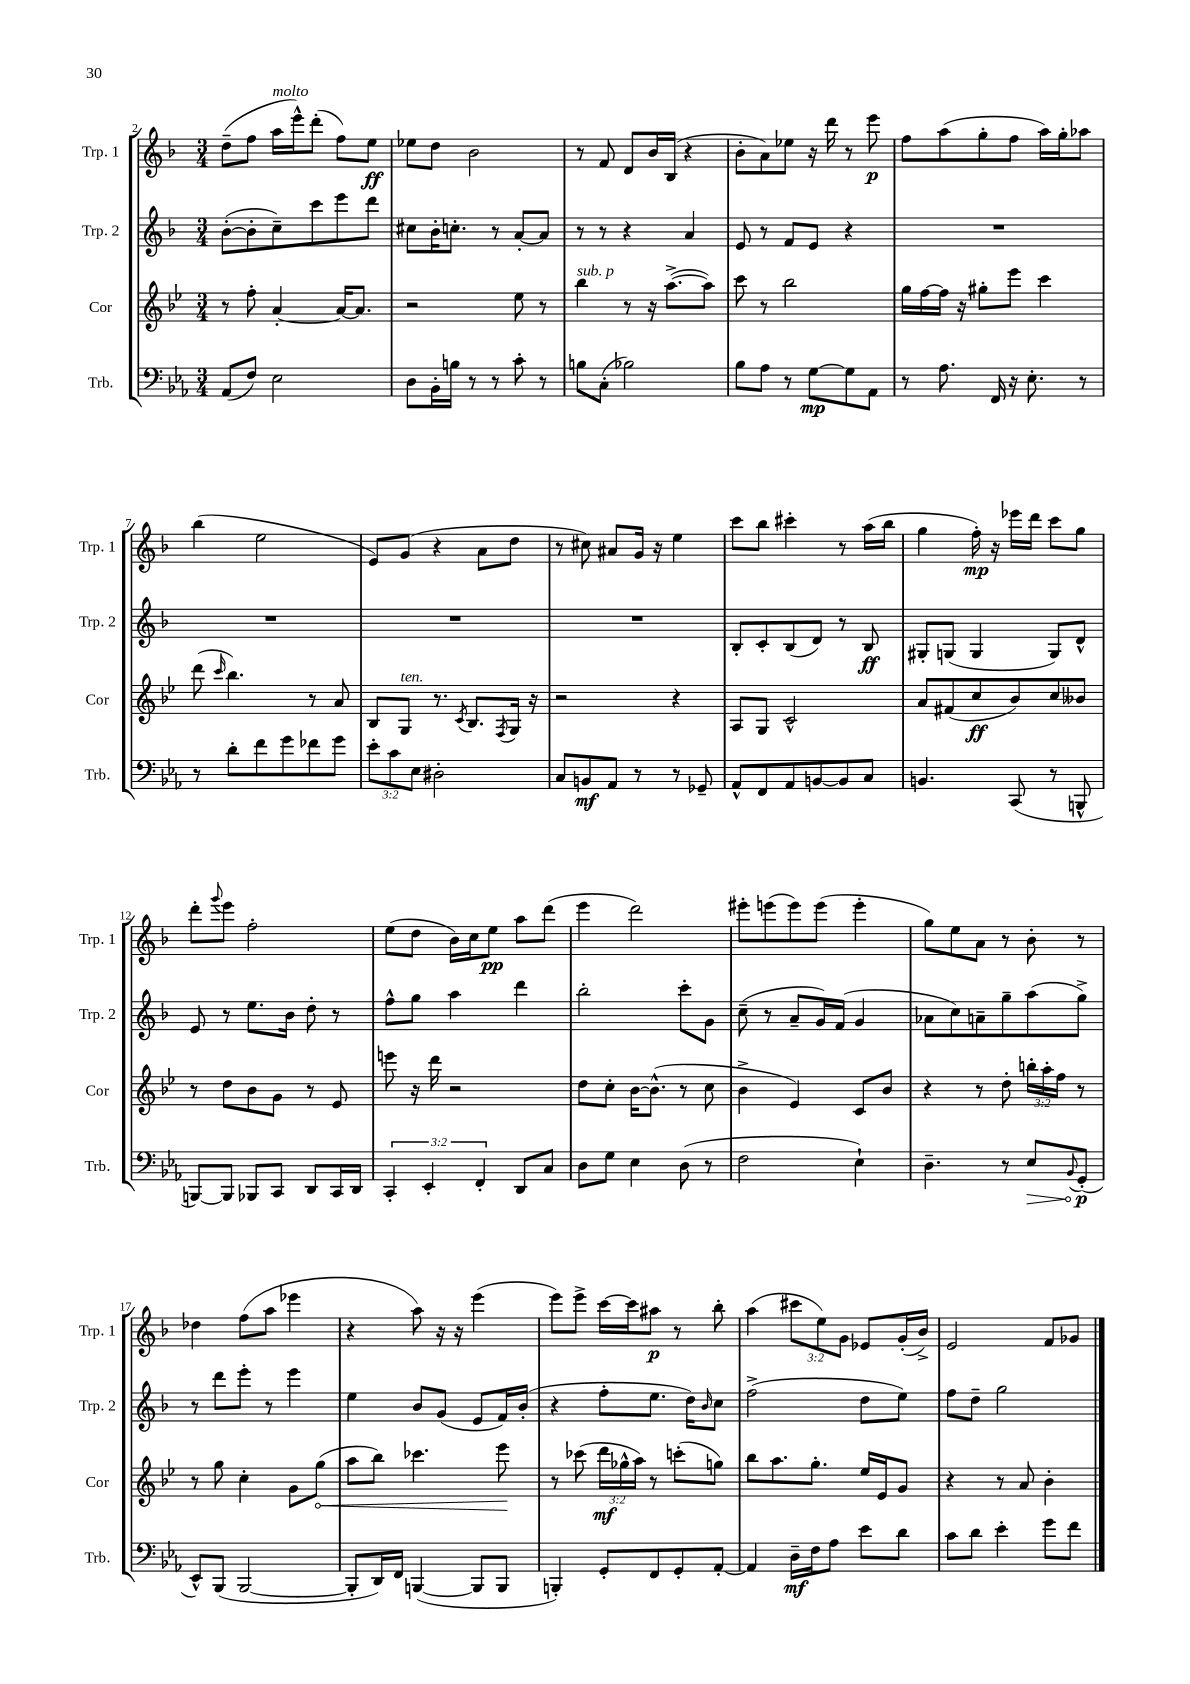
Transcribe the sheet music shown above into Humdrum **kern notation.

**kern	**kern	**kern	**kern
*staff4	*staff3	*staff2	*staff1
*clefF4	*clefG2	*clefG2	*clefG2
*k[b-e-a-]	*k[b-e-]	*k[b-]	*k[b-]
*M3/4	*M3/4	*M3/4	*M3/4
(8AA-/L	8r	([8b-'\L	(8dd~\L
8F/J)	8ff'\	8b-'\]	8ff\J
2E-\	[4a'/	8cc~\)	16aa\LL
.	.	.	16eee^^\J)
.	.	8ccc\	(8ddd'\J
.	16a/_LK	8eee\	8ff\L)
.	8.a/]J	.	.
.	.	8ddd\J	8ee\J
=	=	=	=
8D\L	2r	8cc#\L	8ee-\L
16BB-'\L	.	16b-'\K	8dd\J
16B\JJ	.	8.cc'\J	.
8r	.	.	2b-\
8r	.	8r	.
8c'\	8ee-\	[8a'/L	.
8r	8r	8a/]J	.
=	=	=	=
8B\L	4bb-\	8r	8r
(8C'\J	.	8r	8f/
2B-\)	8r	4r	8d/L
.	16r	.	16b-/L
.	([8.aa^\L	.	(16B-/JJ
.	.	4a/	4r
.	8aa\]J)	.	.
=	=	=	=
8B-\L	8ccc\	8e/	8b-'\L
8A-\J	8r	8r	8a\)
8r	2bb-\	8f/L	8ee-\J
[8G\L	.	8e/J	16r
.	.	.	16ddd\
8G\]	.	4r	8r
8AA-\J	.	.	8eee\
=	=	=	=
8r	16gg\LL	2.r	8ff\L
.	[16ff\	.	.
8.A-\	16ff\]JJ	.	(8aa\
.	16r	.	.
.	8gg#'\L	.	8gg'\
16FF/	.	.	.
16r	8eee-\J	.	8ff\J
8.E-'\	.	.	.
.	4ccc\	.	16aa\LL)
.	.	.	16gg'\J
8r	.	.	8aa-\J
=	=	=	=
8r	(8ddd\	2.r	(4bb-\
.	16qqccc/	.	.
8d'\L	4.bb-\)	.	.
8f\	.	.	2ee\
8g\	.	.	.
8f-\	8r	.	.
8g\J	8a/	.	.
=	=	=	=
12e-'\L	8B-/L	2.r	8e/L)
12c\	.	.	.
.	8G/J	.	(8g/J
12E-\J	.	.	.
2D#'\	8.r	.	4r
.	8qc/	.	.
.	8.B-/L	.	.
.	.	.	8a\L
.	8qF/	.	.
.	16G/Jk	.	8dd\J
.	16r	.	.
=	=	=	=
8C/L	2r	2.r	8r
8BB/	.	.	8cc#\)
8AA-/J	.	.	8a#/L
8r	.	.	16g/Jk
.	.	.	16r
8r	4r	.	4ee\
8GG-~/	.	.	.
=	=	=	=
8AA-^^/L	8A/L	8B-'/L	8ccc\L
8FF/	8G/J	8c'/	8bb-\J
8AA-/	2c^^/	(8B-/	4ccc#'\
[8BB/	.	8d/J)	.
8BB/]	.	8r	8r
8C/J	.	8B-/	(16aa\LL
.	.	.	16bb-\JJ
=	=	=	=
4.BB/	8a/L	8G#'/L	4gg\
.	(8f#/	(8G/J	.
.	8cc/	4G/	16ff'\)
.	.	.	16r
(8CC/	8b-/)	.	16eee-\LL
.	.	.	16ddd\JJ
8r	8cc/	8G/L)	8ccc\L
8BBB^^/	8b--/J	8d^^/J	8gg\J
=	=	=	=
[8BBB/L)	8r	8e/	8ddd'\L
.	.	.	8qqggg/
8BBB/]J	8dd\L	8r	8eee\J
8BBB-/L	8b-\	8.ee\L	2ff'\
8CC/J	8g\J	.	.
.	.	16b-\Jk	.
8DD/L	8r	8dd'\	.
16CC/L	8e-/	8r	.
16DD/JJ	.	.	.
=	=	=	=
6CC'/	8eee\	8ff^^\L	(8ee\L
.	16r	8gg\J	8dd\J
6EE-'/	.	.	.
.	16ddd\	.	.
.	2r	4aa\	16b-\LL)
.	.	.	16cc\J
6FF'/	.	.	.
.	.	.	8ee\J
8DD/L	.	4ddd\	8aa\L
8C/J	.	.	(8ddd\J
=	=	=	=
8D\L	8dd\L	2bb-'\	4eee\
8G\J	8cc'\J	.	.
4E-\	[16b-\LK	.	2ddd\)
.	(8.b-^^\]J	.	.
(8D\	8r	8ccc'\L	.
8r	8cc\	8g\J	.
=	=	=	=
2F\	4b-^\	(8cc~\	8eee#'\L
.	.	8r	(8eee\
.	4e-/)	8a~/L	8eee\)
.	.	16g/L)	(8eee\J
.	.	(16f/JJ	.
4E-`\)	8c/L	4g/	4eee'\
.	8b-/J	.	.
=	=	=	=
4.D~\	4r	8a-\L	8gg\L)
.	.	8cc\)	8ee\
.	8r	8a~\	8a\J
8r	8dd'\	8gg~\	8r
8E-/L	24bb'\LL	(8aa\	8b-'\
.	24aa'\	.	.
.	24ff\JJ	.	.
8qqBB-/	.	.	.
(8GG'/J	8r	8gg^\J)	8r
=	=	=	=
8EE-^^/L)	8r	8r	4dd-\
(8BBB-/J	8gg\	8ddd\L	.
[2BBB-/	4cc'\	8eee'\J	(8ff\L
.	.	8r	8aa\J
.	8g\L	4eee\	4eee-\
.	(8gg\J	.	.
=	=	=	=
8BBB-'/]L	8aa\L	4ee\	4r
16DD/L)	8bb-\J)	.	.
16FF/JJ	.	.	.
([4BBB/	4.ccc-\	8b-/L	8aa\)
.	.	(8g/J	16r
.	.	.	16r
8BBB/]L	.	8e/L	(4eee\
8BBB/J	8eee-\	16f/L)	.
.	.	(16b-'/JJ	.
=	=	=	=
4BBB'/)	8r	4r	8eee\L)
.	(8ccc-\	.	8eee^\J
8GG'/L	24ddd\LL	8ff'\L	[16ccc\LL
.	24gg-^^\	.	.
.	.	.	16ccc\]J
.	24aa\JJ)	.	.
8FF/	8r	8.ee\J	8aa#\J
8GG'/	(8ccc'\L	.	8r
.	.	16dd\LK)	.
.	.	16qqb-/	.
[8AA-'/J	8gg\J)	8cc\J	8bb-'\
=	=	=	=
4AA-/]	8bb-\L	(2ff^\	(4aa\
.	8.aa\	.	.
16D~\LL	.	.	12ccc#\L
16F\J	8.gg'\J	.	.
.	.	.	12ee\)
8A-\J	.	.	.
.	.	.	12g\J
8e-\L	16ee-/LL	8dd\L	8e-/L
.	16e-/J	.	.
8d\J	8g/J	8ee\J)	(16g'/L
.	.	.	16b-^/JJ)
=	=	=	=
8c\L	4r	8ff\L	2e/
8d\J	.	8dd~\J	.
4e-'\	8r	2gg\	.
.	8a/	.	.
8g\L	4b-'\	.	8f/L
8f\J	.	.	8g-/J
==	==	==	==
*-	*-	*-	*-
